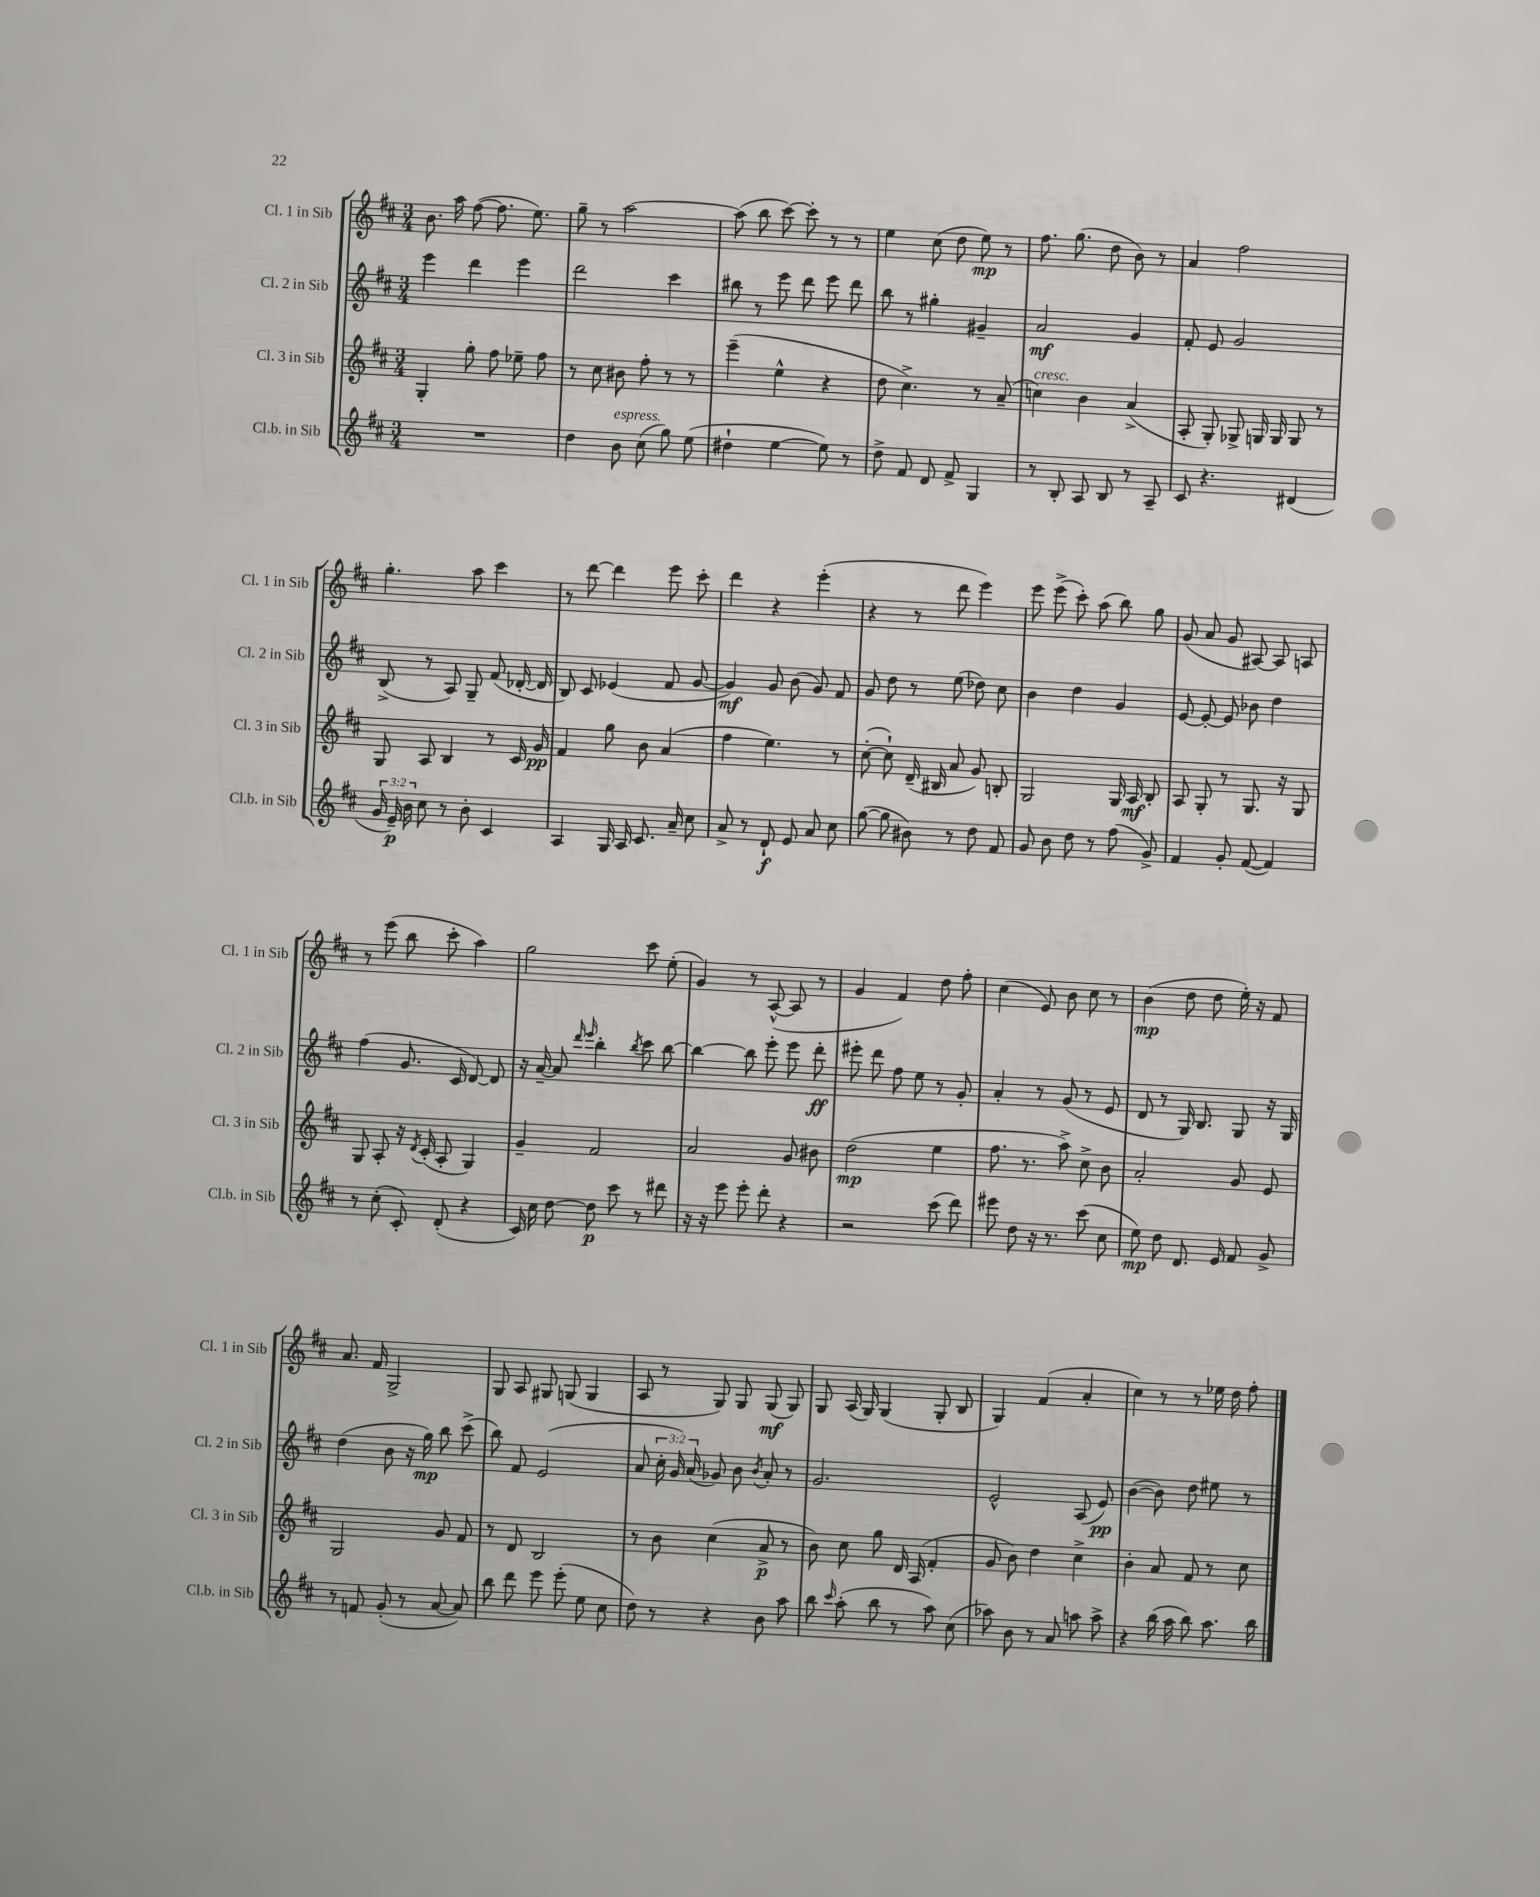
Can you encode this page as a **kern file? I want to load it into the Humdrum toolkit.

**kern	**kern	**kern	**kern
*staff4	*staff3	*staff2	*staff1
*clefG2	*clefG2	*clefG2	*clefG2
*k[f#c#]	*k[f#c#]	*k[f#c#]	*k[f#c#]
*M3/4	*M3/4	*M3/4	*M3/4
2.r	4G'	4eee	8.b
.	.	.	16aa
.	8gg'	4ddd	([8ff#
.	8ff#	.	8.ff#]
.	8ee-~	4eee	.
.	.	.	8.ee)
.	8ff#	.	.
=	=	=	=
4dd	8r	2ddd	8gg~
.	8cc#	.	8r
8b	8b#	.	[2aa
(8cc#	8ff#'	.	.
8gg)	8r	4ccc#	.
(8ee	8r	.	.
=	=	=	=
4dd#`	(4eee~	8bb#	(8aa]
.	.	8r	8bb
[4ee	4ee^^	8eee	[8ccc#)
.	.	8ddd	8ccc#']
8ee])	4r	8eee	8r
8r	.	8ddd	8r
=	=	=	=
8dd^	8dd	8bb	4ee
8f#	4.cc#^)	8r	.
8d	.	4gg#'	(8cc#
8f#^	.	.	8dd
4G	8r	4g#~	8ee)
.	(8a~	.	8r
=	=	=	=
8r	4cc)	2a	8.ff#
8B'	.	.	.
.	.	.	(8.gg
8A	4b	.	.
8B	.	.	8dd
8r	(4a^	4g	8b)
8A~	.	.	8r
=	=	=	=
8c#	8A'	8f#'	4a
4.r	8G')	8e	.
.	8G-^	2g	2ff#
.	16G	.	.
.	16G	.	.
(4d#	8G	.	.
.	8r	.	.
=	=	=	=
24g	8G	(8B^	4.gg'
24e~)	.	.	.
24b	.	.	.
8cc#	8A	8r	.
8r	4B	8A)	.
8b'	.	8G~	8aa
4c#	8r	(8f#	4ccc#
.	16c#	[16d-'	.
.	16g	16d-]	.
=	=	=	=
4A	4f#	8B)	8r
.	.	8c#	[8ddd
16G	8gg	(4e-	4ddd]
16A	.	.	.
8.c#	8b	.	.
.	(4a	8f#	8eee
16a~	.	.	.
8cc#	.	[8g	8ccc#'
=	=	=	=
8a^	4ff#	4g])	4ddd
8r	.	.	.
8d`	4.ee)	8g	4r
8e	.	(8b	.
8a	.	8g)	(4eee'
8cc#	8r	8f#	.
=	=	=	=
([8gg	([8cc#'	8g	4r
8gg]	8cc#`])	8dd	.
8b#)	(16d~	8r	8r
.	16B#	.	.
8r	8a	(8ee	8ddd
8dd	8g)	8dd-)	4eee)
8f#	8B'	8cc#	.
=	=	=	=
8g	2G	4b	8eee
8b	.	.	(8eee^
8dd	.	4dd	8ccc#')
8r	.	.	(8aa
(8ff#	16G	4g	8bb)
.	16A	.	.
8g^)	8B'	.	8gg
=	=	=	=
4f#	8A	[8e	(8g
.	8G'	8e'_	8a
8g'	8r	8e]	8g
([8f#	8.G	8b-	[8A#)
4f#])	.	4dd	8A#]
.	16r	.	.
.	8G	.	8A
=	=	=	=
8r	8G	(4ff#	8r
(8cc#'	8A'	.	(8eee
8c#')	16r	8.g	8bb
.	8qd	.	.
.	(16c#'	.	.
(8d'	8A'	.	8ccc#'
.	.	16c#	.
4r	4G)	[8d)	4aa)
.	.	8d]	.
=	=	=	=
16c#)	4g~	16r	2gg
16cc#	.	[16a~	.
[8dd	.	8a]	.
.	.	16qqddd	.
.	.	16qqeee	.
8dd]	2f#	4bb'	.
8ccc#	.	.	.
.	.	8qbb	.
8r	.	8ccc#	8ccc#
8ddd#	.	[8bb	(8ee'
=	=	=	=
16r	2a	4bb_	4g)
16r	.	.	.
8eee	.	.	.
8eee'	.	8bb]	8r
8ddd'	.	8eee'	([8A^^
4r	8g	8eee	8A]
.	8b#	8ddd'	8r
=	=	=	=
2r	(2dd	8eee#'	4g
.	.	8ddd	.
.	.	8ff#	4f#)
.	.	8ee	.
(8ccc#	4ee	8r	8dd
8ddd)	.	8g'	8ff#'
=	=	=	=
8eee#	8.ff#	4a'	(4cc#
8dd	.	.	.
.	8.r	.	.
16r	.	8r	8e)
8.r	.	.	.
.	8aa^)	(8g	8b
(8ccc#	8cc#^	8r	8cc#
8cc#	8b	8e	8r
=	=	=	=
8ee)	2a'	8d	(4b
8dd	.	8r	.
8.d	.	16G)	8dd
.	.	8.B	.
.	.	.	8dd
16e	.	.	.
8f#	8g	8G	16ee')
.	.	.	16r
8g^	8e	16r	8f#
.	.	16G	.
=	=	=	=
8r	2G	(4dd	8.a
8f	.	.	.
.	.	.	16f#
(8g'	.	8b	2G^
8r	.	16r	.
.	.	16gg)	.
[8a	8g	8bb	.
8a])	8f#	(8ccc#^	.
=	=	=	=
8bb	8r	8bb)	8G
8ddd	8d	8f#	8A
8eee	2B	(2e	8G#
(8eee'	.	.	(8G
8ee	.	.	4G
8cc#	.	.	.
=	=	=	=
8dd)	8r	8a	8A
8r	8b	24cc#'	8r
.	.	24g)	.
.	.	(24a	.
4r	(4cc#	8g-)	8G)
.	.	8b	8G
.	.	8qb	.
8b	8a^	8a'	(8G
8aa	8r	8r	8G)
=	=	=	=
8bb	8b)	2.g	8G
16qqccc#	.	.	.
(8aa'	8cc#	.	(16A
.	.	.	16G)
8bb	8gg	.	(4G
8r	16d	.	.
.	(16A	.	.
8aa)	4f#'	.	8G'
(8cc#	.	.	8B
=	=	=	=
8aa-)	8g	2e^^	4G)
8b	8b)	.	.
8r	4dd	.	(4f#
8a	.	.	.
8aa	4cc#^	(8A	4a'
8aa^	.	8e)	.
=	=	=	=
4r	4b'	([4b	4cc#)
(16bb	8a	8b])	8r
16aa	.	.	.
8bb)	8f#	8dd	8r
8.aa	8r	8ee#	16ee-
.	.	.	16dd
.	8cc#	8r	8ff#'
16bb	.	.	.
==	==	==	==
*-	*-	*-	*-
